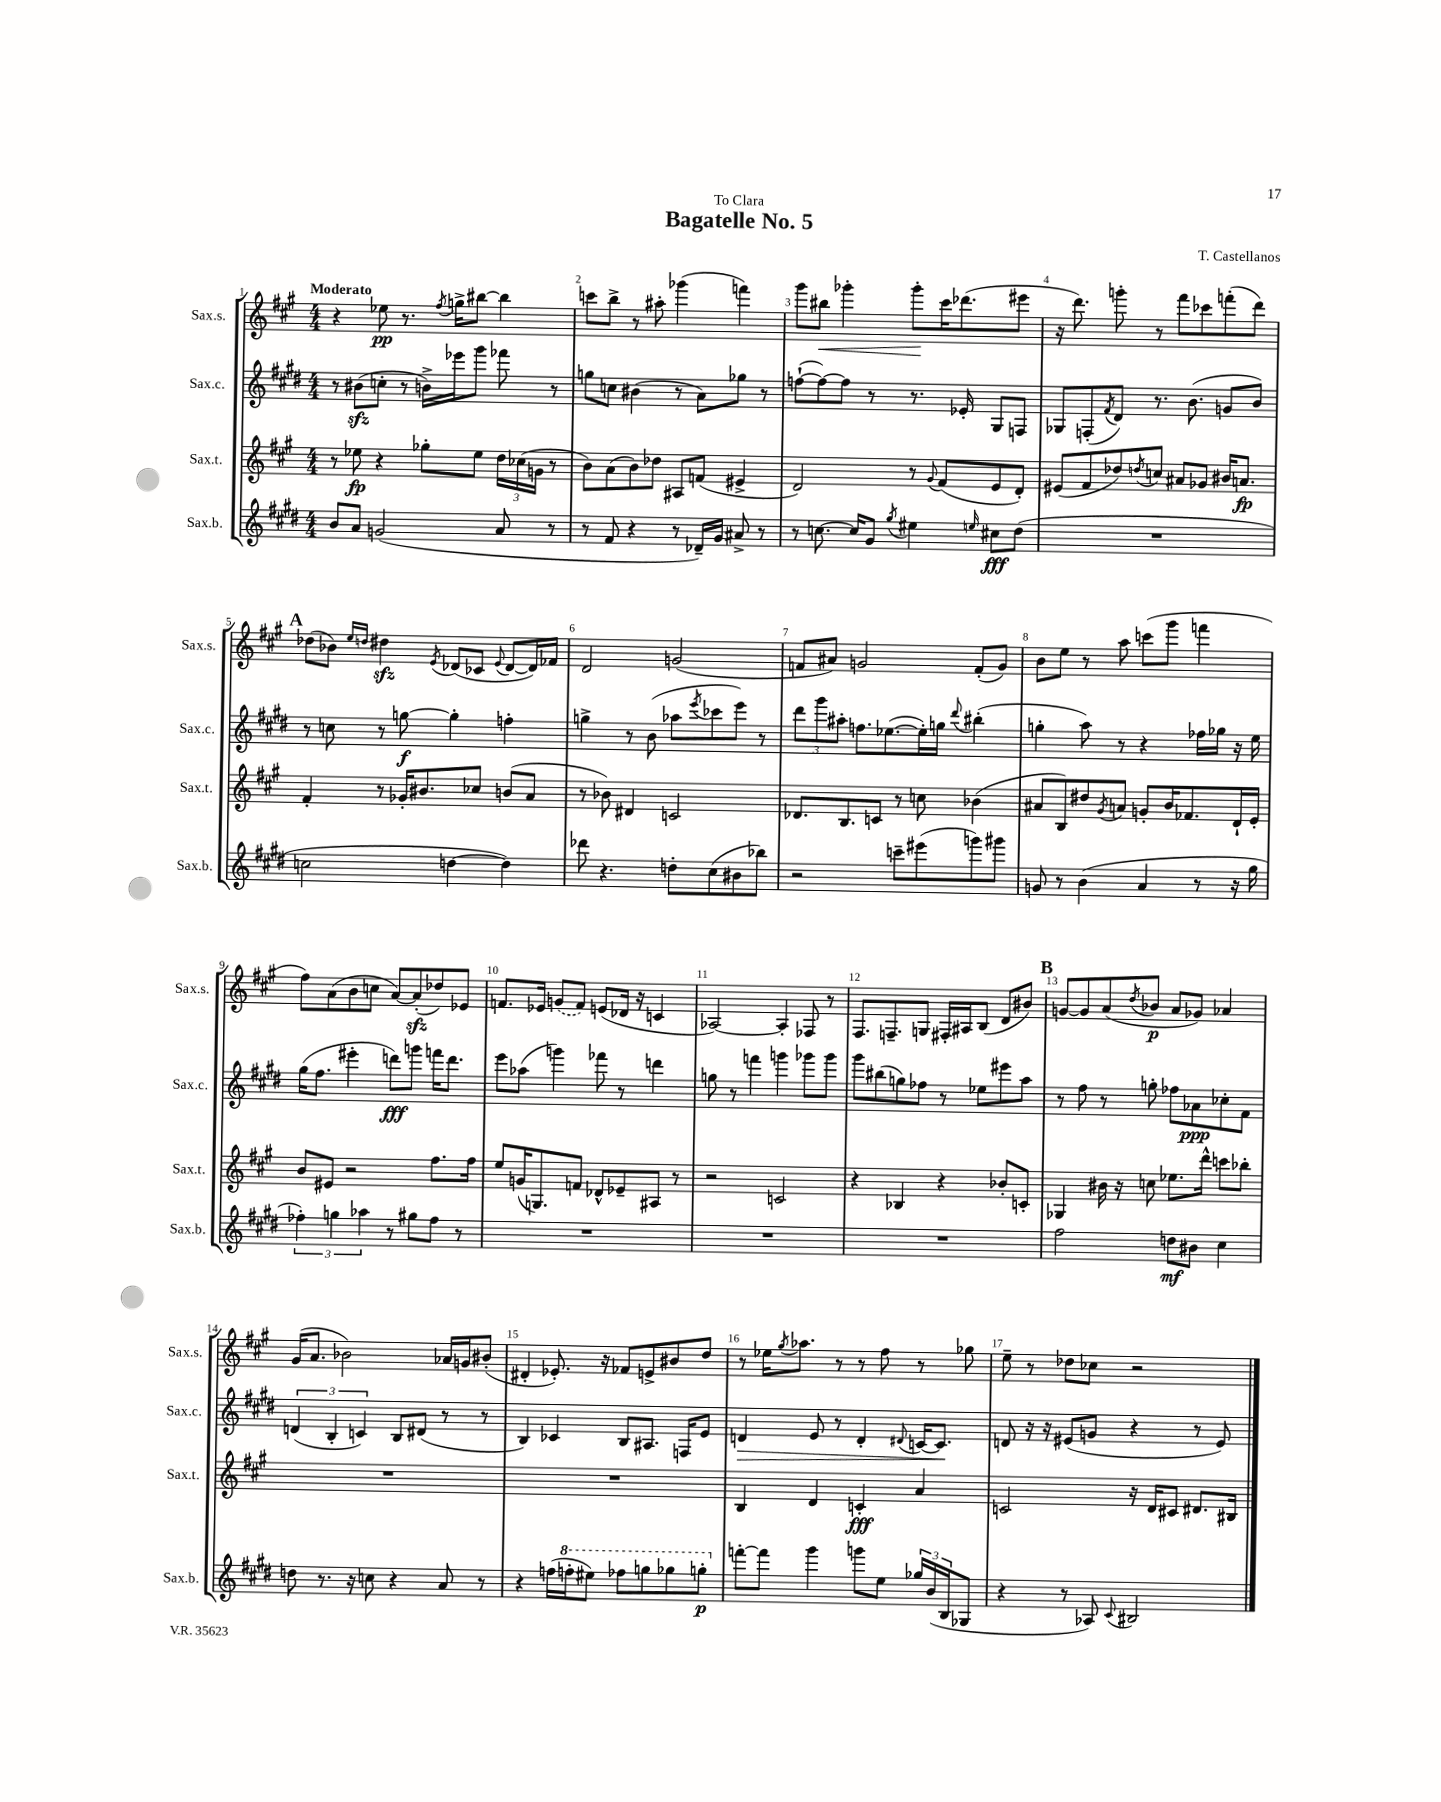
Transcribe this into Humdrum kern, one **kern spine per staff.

**kern	**kern	**kern	**kern
*staff4	*staff3	*staff2	*staff1
*clefG2	*clefG2	*clefG2	*clefG2
*k[f#c#g#d#]	*k[f#c#g#]	*k[f#c#g#d#]	*k[f#c#g#]
*M4/4	*M4/4	*M4/4	*M4/4
8b	8r	8r	4r
8a	8ee-	(8b#	.
(2g	4r	8cc'	8ee-
.	.	8r	8.r
.	8gg-'	16b^)	.
.	.	.	8qff#
.	.	16eee-	16gg^
.	8ee-	8ggg#	[8bb#
8a	24dd	8fff-	4bb#]
.	(24cc-	.	.
.	24g	.	.
8r	8r	8r	.
=	=	=	=
8r	8b)	8gg	8ccc
8f#	(8a	8cc	8bb^
4r	8b)	(4b#	8r
.	8dd-	.	8aa#'
8r	8A#	8r	(4ggg-
16d-~)	(8f	8a)	.
16g#	.	.	.
8a#^	4e#^	8gg-	4fff)
8r	.	8r	.
=	=	=	=
8r	2d)	([8ff`	8ggg#
[8.cc	.	8ff_)	8bb#
.	.	8ff]	4ggg-'
16cc]	.	.	.
8g#	.	8r	.
8qgg#	.	.	.
4ee#	8r	8.r	8ggg-'
.	8qqg#	.	.
.	(8f#	.	16ccc#
.	.	16e-'	(8.ddd-
16qqee	.	.	.
8cc#	8e	8G#	.
(8dd#	8d')	8F	8eee#
=	=	=	=
1r	(8e#	8G-	16r
.	.	.	8.ddd)
.	8f#	(8F'	.
.	.	8qf#	.
.	8dd-)	8d#)	8ggg'
.	8qdd	.	.
.	8cc	8.r	8r
.	8a#	.	8fff#
.	.	(8.b	.
.	8g-	.	8ccc-
.	16b#	8g	(8fff'
.	8.a	.	.
.	.	8b)	8ddd)
=	=	=	=
2cc	4f#'	8r	(8dd-
.	.	8cc	8b-)
.	.	.	16qqee
.	.	.	16qqdd
.	8r	8r	4dd#
.	16g-'	[8gg	.
.	8.b#	.	.
.	.	.	8qe
[4dd	.	4gg']	(8d-
.	8cc-	.	8c-
.	.	.	8qqe
4dd])	(8b	4ff'	[8d-
.	8a	.	16d-])
.	.	.	16f-
=	=	=	=
8ddd-	8r	4gg^	2d
4.r	8b-)	.	.
.	4d#	8r	.
.	.	(8b	.
8dd'	2c	8aa-	(2g
.	.	8qeee	.
(8cc#	.	8ccc-	.
8b#	.	8eee)	.
8bb-)	.	8r	.
=	=	=	=
2r	8.d-	12ddd#	8f
.	.	12ggg#	.
.	.	.	8a#)
.	.	12aa#'	.
.	8.B	.	.
.	.	8.ff	2g
.	8c	.	.
.	.	([8.ee-	.
8ccc~	8r	.	.
(8eee#	8cc	16ee-'])	.
.	.	16gg	.
.	.	8qqddd#	.
8ggg)	(4b-	(4bb#'	(8f'
8ggg#	.	.	8g)
=	=	=	=
8g	8a#	4gg'	8b
8r	8B)	.	8ee
(4b	8dd#	8aa)	8r
.	8qg#	.	.
.	8a	8r	8aa
4a	8g'	4r	(8ccc
.	16b	.	8ggg#
.	8.f-	.	.
8r	.	16ff-	4fff
.	.	16gg-	.
16r	16d`	16r	.
16gg#	16e'	16ee	.
=	=	=	=
6ff-')	8b	(16gg#	8ff#)
.	.	8.ff#	.
.	8e#	.	(8a
6gg	.	.	.
.	2r	4eee#'	8b
6aa-	.	.	.
.	.	.	8cc
8r	.	8ddd)	[8a)
8gg#	.	8ggg	(8a']
8ff-	8.ff#	16fff	8dd-)
.	.	8.ddd	.
8r	.	.	8e-
.	16ff#	.	.
=	=	=	=
1r	8ee	8eee	8.f
.	(16g	(8aa-	.
.	8.G)	.	16e-
.	.	4ggg)	(8g
.	8f	.	8f)
.	8d-^^	8fff-	(8e
.	8e-~	8r	16d-
.	.	.	16r
.	8A#	4ddd	4c
.	8r	.	.
=	=	=	=
1r	2r	8gg	[2A-)
.	.	8r	.
.	.	4fff	.
.	2c	4ggg	4A-']
.	.	8ggg-	8F-
.	.	8ggg-	8r
=	=	=	=
1r	4r	8ggg#	8.F#
.	.	(8bb#	.
.	.	.	8.F~
.	4B-	8gg)	.
.	.	8ff-	8G
.	4r	8r	16F#'
.	.	.	16A#
.	.	8ee-	(8B
.	8b-'	8eee#	8d
.	8c'	8aa	8b#)
=	=	=	=
2ff#	4G-	8r	[8g
.	.	8ff#	8g]
.	16b#	8r	(8a
.	16r	.	.
.	.	.	8qdd
.	8cc	8gg'	8b-
8dd	8.ee-	8ff-	8a
8b#	.	8a-	8g-)
.	16ddd^^	.	.
4cc#	8ccc	8cc-'	4a-
.	8bb-'	8f#	.
=	=	=	=
8dd	1r	(6d	(16g#
.	.	.	8.a
8.r	.	.	.
.	.	6B'	.
.	.	.	2b-)
16r	.	.	.
.	.	6c)	.
8cc	.	.	.
4r	.	8B	.
.	.	(8d#	.
8a	.	8r	16a-
.	.	.	16g
8r	.	8r	(8b#'
=	=	=	=
4r	1r	4B)	4d#'
(16ff	.	4c-	8.e-')
16fff'	.	.	.
8eee#)	.	.	.
.	.	.	16r
8fff-	.	8B	8f-
8ggg	.	8.A#	8e^
8ggg-	.	.	8b#
.	.	16F	.
8ggg'	.	8e	8dd
=	=	=	=
[8fff'	4B	4d	8r
8fff]	.	.	16ee-
.	.	.	8qgg#
.	.	.	8.aa-
4ggg#	4d	8e	.
.	.	8r	8r
8ggg	4c'	4d'	8r
8ee	.	.	8ff#
.	.	8qqd#	.
24gg-	4a	[16c	8r
(24b	.	.	.
.	.	8.c]	.
24B	.	.	.
8G-	.	.	8gg-
=	=	=	=
4r	2c	8d	8ee~
.	.	16r	8r
.	.	16r	.
8r	.	(8e#	8dd-
8A-)	.	8g	8cc-
8qqc#	.	.	.
2B#	16r	4r	2r
.	16d	.	.
.	8c#	.	.
.	8.d#	8r	.
.	.	8e#)	.
.	16B#	.	.
==	==	==	==
*-	*-	*-	*-
